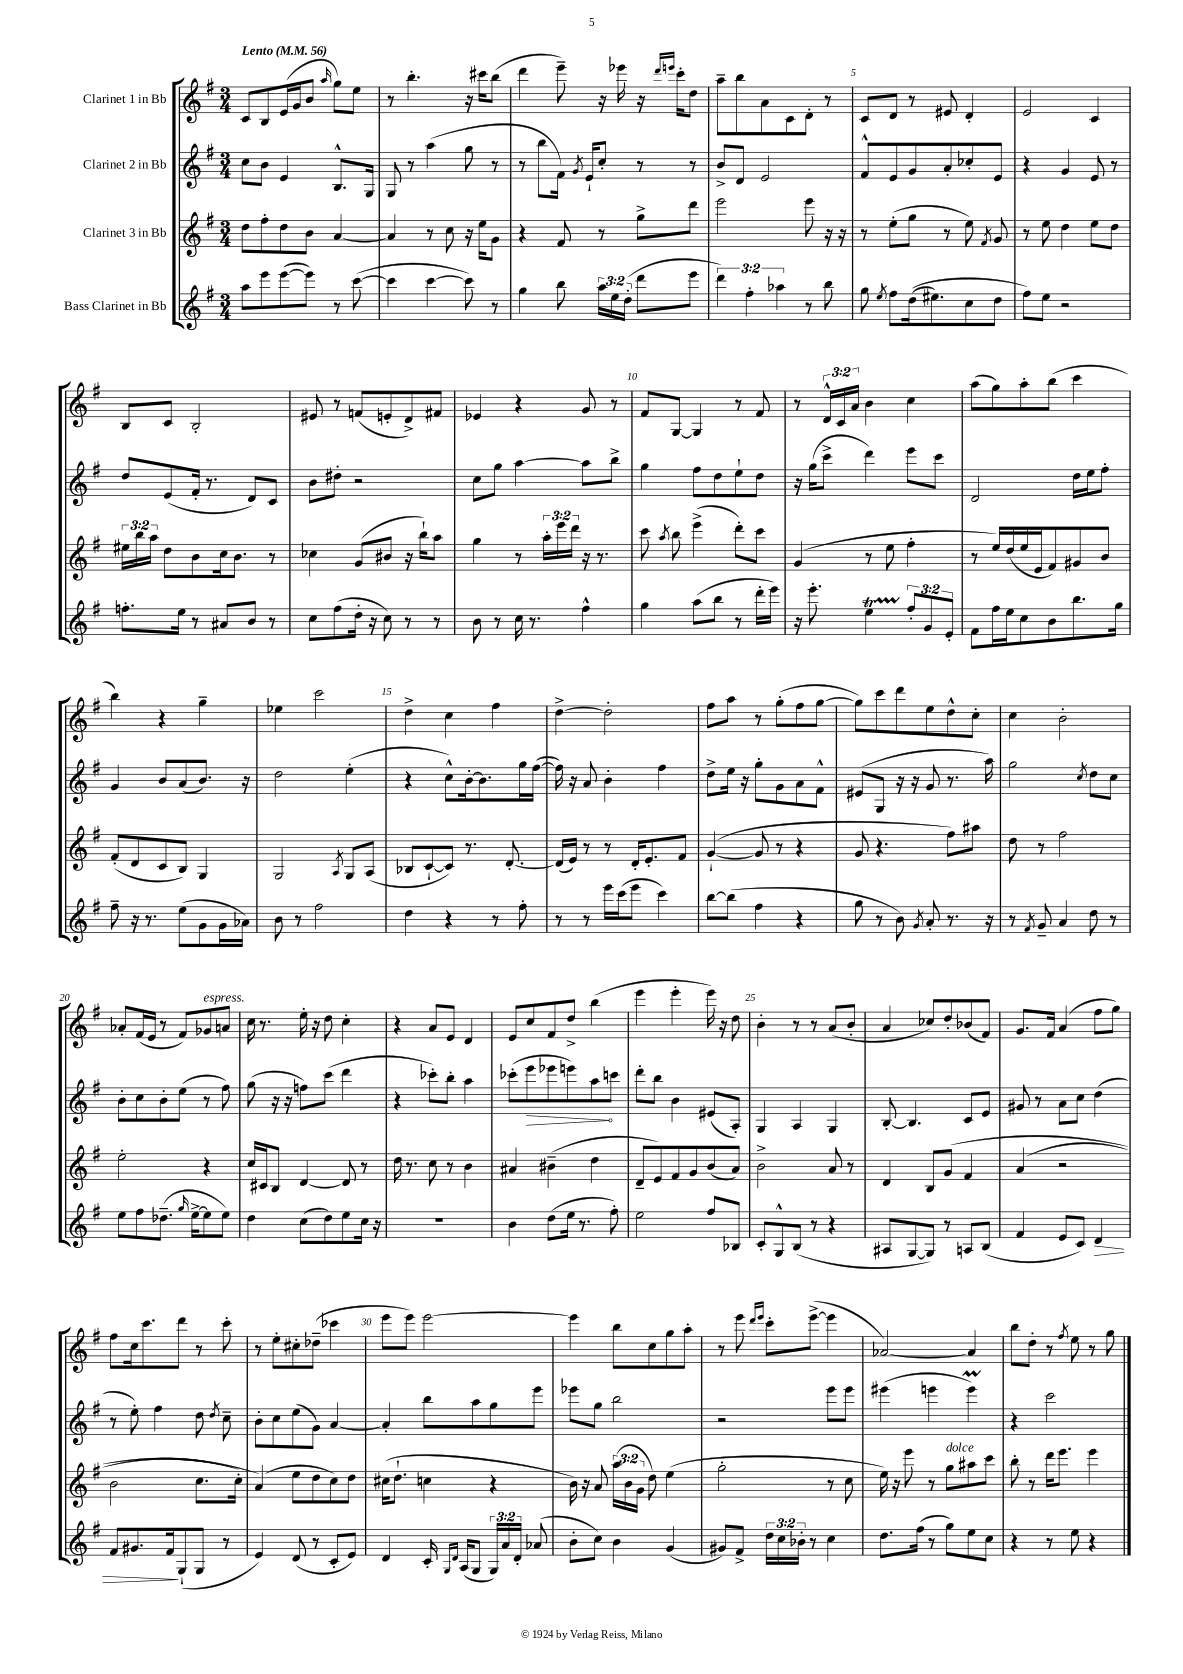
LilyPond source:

<<
\new StaffGroup <<
\new Staff = "s0" \with { instrumentName = "Clarinet 1 in Bb" } {
    \clef treble \key g \major \numericTimeSignature \time 3/4 \override Staff.TupletNumber.text = #tuplet-number::calc-fraction-text \tempo "Lento" 4 = 56
    \autoBeamOff c'8[ b8 e'16( g'16 b'8] \grace { a''16 } g''8[) e''8] |
    r8 b''4.-. r16 cis'''16[ b''8]( |
    d'''4 e'''8--) r16 ees'''16 r16 \grace { d'''16[ e'''16] } c'''16[-. d''8] |
    a''8[-- b''8 a'8 c'8 d'8]-. r8 |
    c'8[ d'8] r8 eis'8 d'4-. |
    e'2 c'4 |
    b8[ c'8] b2-. |
    eis'8 r8 f'8[( e'8-. d'8->) fis'8] |
    ees'4 r4 g'8 r8 |
    fis'8[ g8]~ g4 r8 fis'8 |
    r8 \tuplet 3/2 { d'16[-^ c'16 a'16] } b'4 c''4 |
    a''8[( g''8) a''8-. b''8]( c'''4 |
    b''4) r4 g''4-- |
    ees''4 c'''2 |
    d''4-> c''4 fis''4 |
    d''4~-> d''2-. |
    fis''8[ a''8] r8 g''8[-.( fis''8 g''8]~ |
    g''8[) c'''8 d'''8 e''8 d''8-^ c''8]-. |
    c''4 b'2-. |
    aes'8[-. fis'16( e'16] r8 fis'8[) ges'8^\markup { \italic "espress." } a'8] |
    c''16 r8. e''16-. r16 d''8 c''4-. |
    r4 a'8[ e'8] d'4 |
    e'8[ c''8 fis'8 d''8]-> b''4( |
    e'''4 e'''4-. e'''16) r16 d''8 |
    b'4-. r8 r8 a'8[( b'8]-. |
    a'4 ces''8[) d''8-. bes'8( fis'8]) |
    g'8.[ fis'16] a'4( fis''8[ g''8]) |
    fis''8[ c''16 c'''8. d'''8] r8 c'''8-. |
    r8 e''8[-. cis''8-. des''8]--( ces'''4 |
    e'''8[ e'''8]) e'''2~ |
    e'''4 b''8[ c''8 g''8 a''8]-. |
    r8 e'''8 \grace { d'''16[ e'''16] } c'''8[-. e'''8]~->( e'''4 |
    aes'2~) aes'4 |
    b''8[ d''8]-. r8 \acciaccatura { fis''8 } e''8 r8 g''8 \bar "|." |
}
\new Staff = "s1" \with { instrumentName = "Clarinet 2 in Bb" } {
    \clef treble \key g \major \numericTimeSignature \time 3/4
    \autoBeamOff c''8[ b'8] e'4 b8.[-^ g16] |
    g8 r8 a''4( g''8 r8 |
    r8 b''8[ fis'16]) \acciaccatura { g'8 } e'16[-! c''8]-. r8 r8 |
    b'8[-> d'8] e'2 |
    fis'8[-^ e'8 g'8 a'8-. ces''8-. e'8] |
    r4 g'4 e'8 r8 |
    d''8[ e'8( fis'16]-. r8. d'8[) c'8] |
    b'8[ dis''8]-. r2 |
    c''8[ g''8] a''4~ a''8[ b''8]-> |
    g''4 fis''8[ d''8 e''8-! d''8] |
    r16 g''16[( c'''8]-> d'''4) e'''8[ c'''8] |
    d'2 d''16[ e''16 fis''8]-. |
    g'4 b'8[ a'8( b'8.]) r16 |
    d''2 e''4-.( |
    r4 c''8[-^) b'16~-. b'8. g''16 fis''16]~( |
    fis''16) r16 a'8 b'4-. fis''4 |
    d''8[-> e''16] r16 g''8[-. g'8 a'8 fis'8]-^ |
    eis'8[( g8] r16 r16 g'8 r8. a''16) |
    g''2 \acciaccatura { c''8 } d''8[ c''8] |
    b'8[-. c''8 b'8-. e''8]( r8 fis''8) |
    g''8( r16 r16 f''8[) c'''8]( d'''4 |
    r4 ces'''8[-.) b''8]-. a''4 |
    ces'''8[-.( \once \override Hairpin.circled-tip = ##t e'''8\> ees'''8 e'''8) a''8\! c'''8] |
    d'''8[-. b''8] b'4 eis'8[( a8]-.) |
    g4 a4 g4 |
    b8~-. b4. c'8[ e'8] |
    gis'8 r8 a'8[ c''8] d''4( |
    r8 e''8-.) fis''4 d''8 \acciaccatura { d''8 } c''8-- |
    b'8[-. c''8 e''8( g'8]) a'4~ |
    a'4-. b''8[ a''8 g''8 e'''8] |
    ees'''8[ g''8] b''2 |
    r2 e'''8[ e'''8] |
    eis'''4( e'''4 e'''4\prall) |
    r4 c'''2 \bar "|." |
}
\new Staff = "s2" \with { instrumentName = "Clarinet 3 in Bb" } {
    \clef treble \key g \major \numericTimeSignature \time 3/4 \override Staff.TupletNumber.text = #tuplet-number::calc-fraction-text
    \autoBeamOff d''8[ fis''8-. d''8 b'8] a'4~ |
    a'4 r8 c''8 r16 e''16[ g'8] |
    r4 fis'8 r8 g''8[-> d'''8] |
    e'''2 e'''8 r16 r16 |
    r8 e''8[-.( g''8] r8 e''8) \acciaccatura { fis'8 } g'8 |
    r8 e''8 d''4 e''8[ d''8] |
    \tuplet 3/2 { eis''16[ b''16 a''16] } d''8[ b'8 c''16 b'8.] r8 |
    ces''4 g'8[( bis'8] r16 b''16[-!) a''8] |
    g''4 r8 \tuplet 3/2 { a''16[-. e'''16 d'''16] } r16 r8. |
    c'''8 \acciaccatura { a''8 } b''8 e'''4->( d'''8[-.) c'''8] |
    g'4( r8 e''8 fis''4-. |
    r8 e''16[) d''16( e''16 e'16 fis'8) gis'8 b'8] |
    fis'8[-.( d'8 c'8 b8]) g4 |
    g2 \acciaccatura { a8 } g8[ a8]( |
    bes8[ c'8~-! c'8]) r8. d'8.~-. |
    d'16[( e'16]) r8 r8 d'16[-. e'8.-. fis'8] |
    g'4~-!( g'8 r8 r4 |
    g'8 r4. fis''8[) ais''8] |
    d''8 r8 fis''2 |
    e''2-. r4 |
    c''16[ cis'16 b8] d'4~ d'8 r8 |
    d''16 r8. c''8 r8 b'4 |
    ais'4 bis'4--( d''4 |
    d'8[-- e'8) fis'8 g'8 b'8( a'8]) |
    b'2-> a'8 r8 |
    d'4 b8[ g'8]\( fis'4 |
    a'4( r2 |
    b'2 c''8.[ c''16]-.) |
    a'4(\) e''8[ d''8 c''8) d''8] |
    cis''16[( d''8.]-! c''4 r4 |
    b'16) r16 a'8 \tuplet 3/2 { a''16[( b'16 g'16] } d''8) e''4( |
    g''2-. r8 c''8 |
    e''16) r16 e'''8 r8 g''8[^\markup { \italic "dolce" } ais''8 c'''8] |
    b''8-. r8 d'''16[ e'''8.] e'''4 \bar "|." |
}
\new Staff = "s3" \with { instrumentName = "Bass Clarinet in Bb" } {
    \clef treble \key g \major \numericTimeSignature \time 3/4 \override Staff.TupletNumber.text = #tuplet-number::calc-fraction-text
    \autoBeamOff a''8[ e'''8 e'''8~( e'''8]) r8 c'''8~( |
    c'''4 c'''4~ c'''8) r8 |
    g''4 b''8 \tuplet 3/2 { a''16[ e''16 d''16]-.( } d'''8[ e'''8] |
    \tuplet 3/2 { d'''4) fis''4-. aes''4 } r8 b''8 |
    g''8 \acciaccatura { e''8 } fis''8[ d''16(\( eis''8.) c''8 d''8] |
    fis''8[\) e''8] r2 |
    f''8.[-. e''16] r8 ais'8[ b'8] r8 |
    c''8[ fis''8( d''16]-. r16 c''8) r8 r8 |
    b'8 r8 c''16 r8. fis''4-^ |
    g''4 a''8[( b''8] r8 d'''16[-. e'''16]) |
    r16 e'''8.-. e''4\startTrillSpan \tuplet 3/2 { fis''8[-.\stopTrillSpan g'8 e'8]-. } |
    fis'8[ fis''16 e''16 c''8 b'8 b''8. g''16] |
    fis''8-- r16 r8. e''8[( g'8 g'16 aes'16]) |
    b'8 r8 fis''2 |
    d''4 r4 r8 fis''8-. |
    r8 r8 e'''16[ c'''16( e'''8] c'''4) |
    b''8[~ b''8]( fis''4 r4 |
    g''8 r8 b'8) \acciaccatura { g'8 } a'8-. r8. r16 |
    r8 \acciaccatura { fis'8 } g'8-- a'4 d''8 r8 |
    e''8[ fis''8 des''8.]--( \grace { g''16 } e''16[~-> e''8 e''8]) |
    d''4 c''8[( d''8) e''8 c''16] r16 |
    R2. |
    b'4 d''8[( e''16] r8. fis''8-.) |
    e''2 fis''8[ bes8] |
    c'8[-. g8-^ b8]( r8 r4 |
    ais8[ g8~ g8]) r8 a8[ b8]( |
    fis'4 e'8[ c'8]) d'4\> |
    fis'8[ gis'8. fis'16\! g8-!( g8] r8 |
    e'4) d'8( r8 c'8[-. e'8]) |
    d'4 c'16-. \grace { g16[ d'16] } a16[( g8] \tuplet 3/2 { g16[) a'16 d'16]-. } aes'8( |
    b'8[-. c''8]) b'4 g'4( |
    gis'8[) fis'8]-> \tuplet 3/2 { d''16[ c''16 bes'16]-. } r8 c''4 |
    d''8.[ fis''16]( r8 g''8[) e''8 c''8] |
    r4 r8 e''8 r4 \bar "|." |
}
>>
>>
\layout { \context { \Score \override BarNumber.break-visibility = ##(#f #t #t) barNumberVisibility = #(every-nth-bar-number-visible 5) } }
